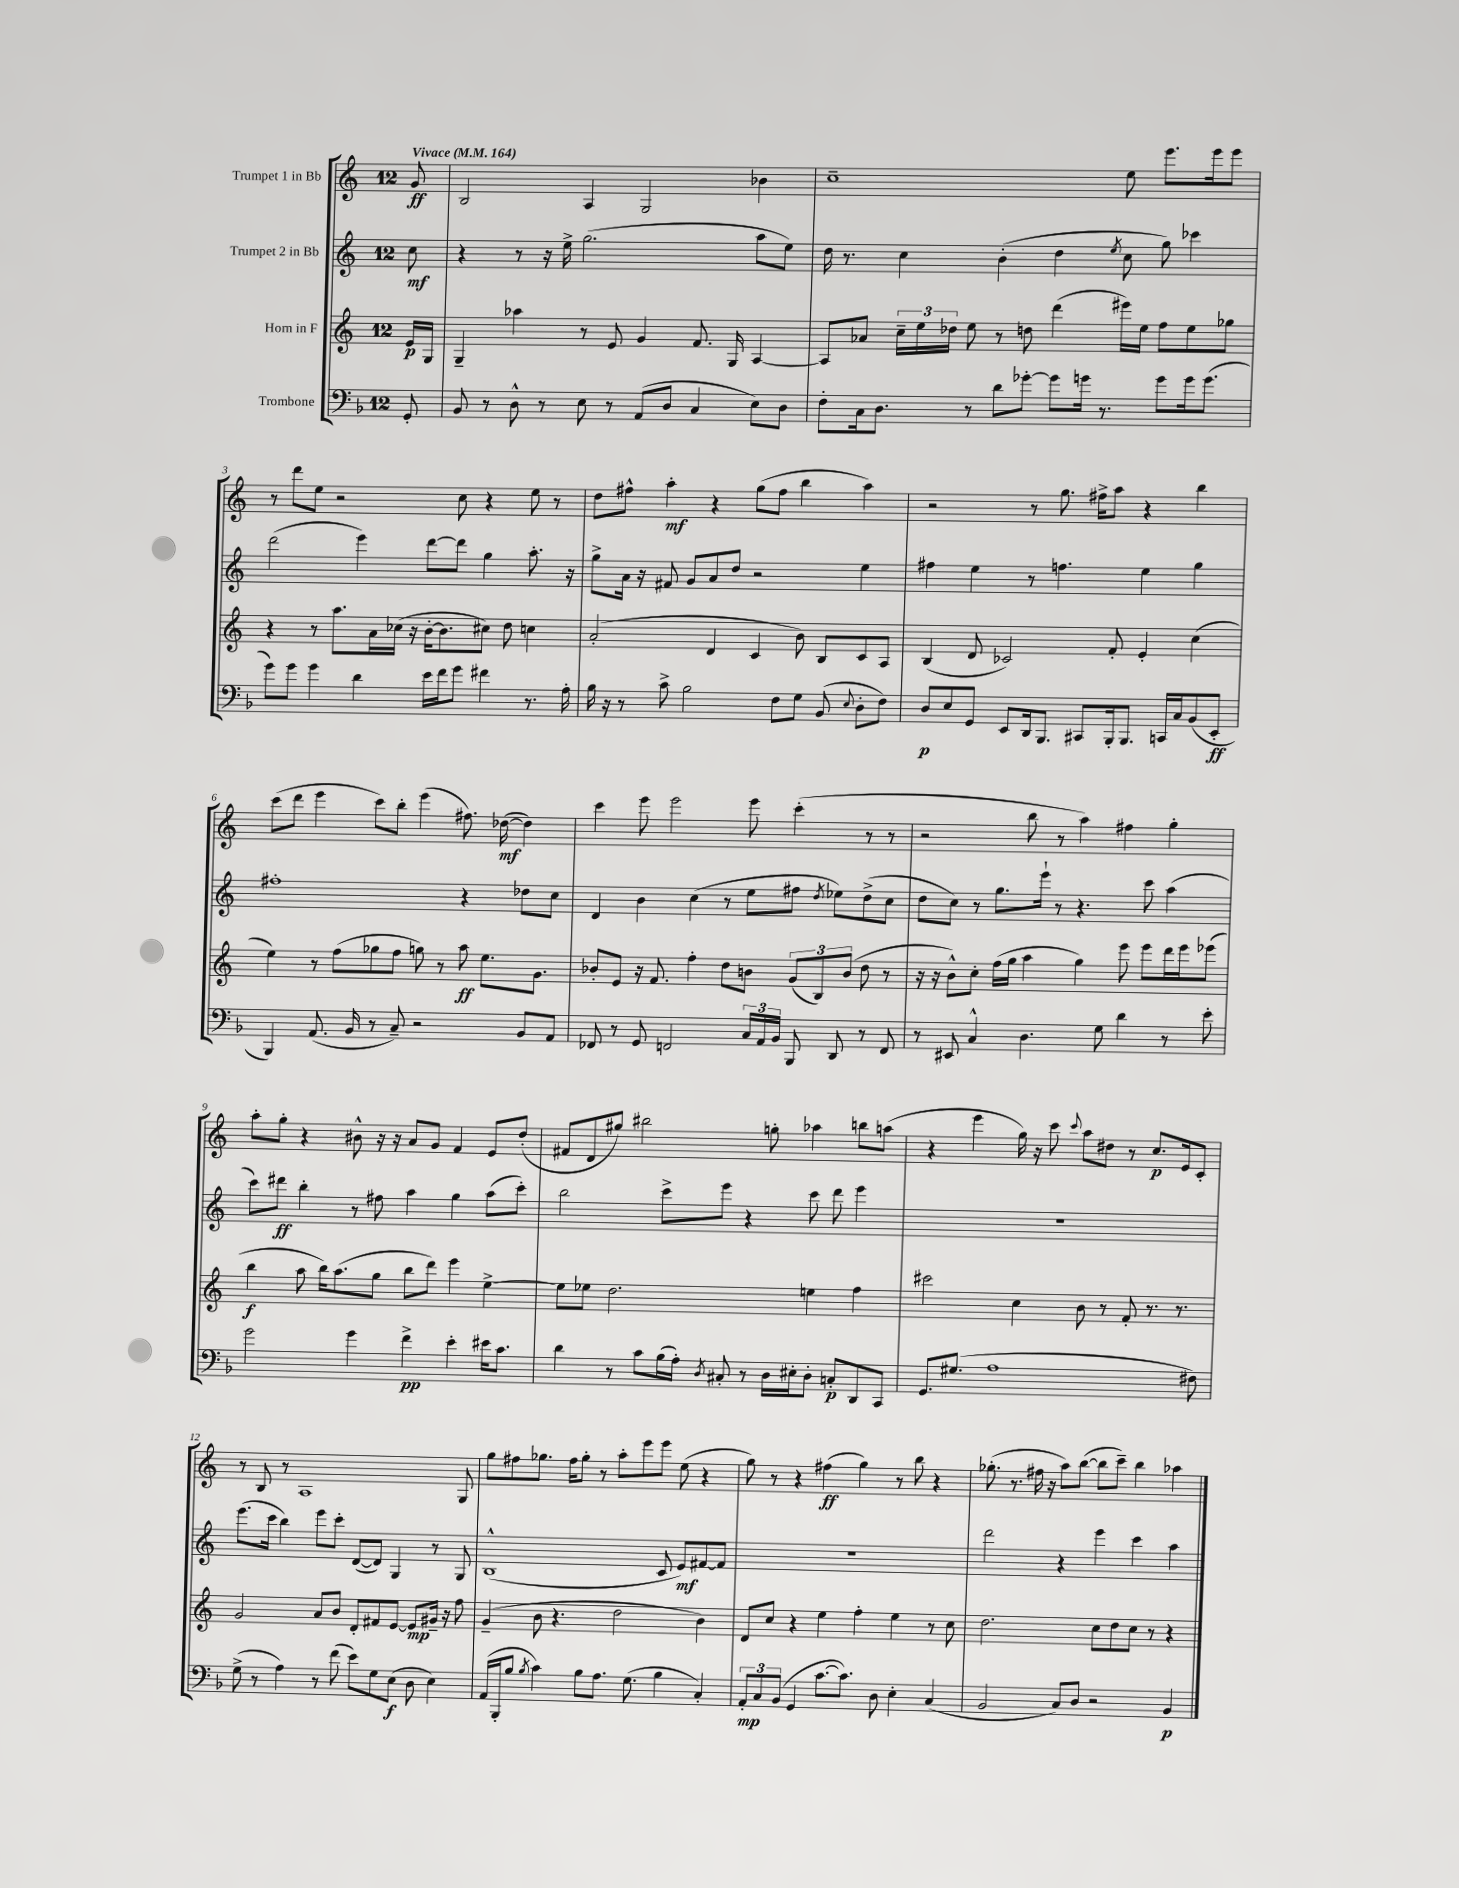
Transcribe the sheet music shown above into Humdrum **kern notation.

**kern	**kern	**kern	**kern
*staff4	*staff3	*staff2	*staff1
*clefF4	*clefG2	*clefG2	*clefG2
*k[b-]	*k[]	*k[]	*k[]
*M12/8	*M12/8	*M12/8	*M12/8
*MM164	*MM164	*MM164	*MM164
8GG'/	16e/LL	8cc\	8g/
.	16G/JJ	.	.
=	=	=	=
8BB-/	4G~/	4r	2B/
8r	.	.	.
8D^^\	4aa-\	8r	.
8r	.	16r	.
.	.	16ee^\	.
8E\	8r	(2.gg\	4A/
8r	8e/	.	.
(8AA/L	4g/	.	2G/
8D/J	.	.	.
4C/	8.f/	.	.
.	16G/	.	.
8E\L)	[4A/	8aa\L	4b-\
8D\J	.	8ee\J)	.
=	=	=	=
8F'\L	8A/]L	16dd\	1cc~
.	.	8.r	.
16C\k	8a-/J	.	.
8.D\J	.	.	.
.	24cc~\LL	4cc\	.
.	24ee\	.	.
.	24dd-\JJ	.	.
8r	8ee\	.	.
8d\L	8r	(4b'\	.
[8g-'\J	8dd\	.	.
8g-\]L	(4ddd\	4dd\	.
16g\Jk	.	.	.
8.r	.	.	.
.	.	8qee/	.
.	16eee#\LL)	8cc\	8ee\
.	16ee\JJ	.	.
8g\L	8ff\L	8gg\)	8.eee\L
16g\k	8ee\	4ccc-\	.
(8.g\J	.	.	16eee\k
.	8gg-\J	.	8eee\J
=	=	=	=
8g\L)	4r	(2ddd\	8r
8g\J	.	.	8ddd\L
4g\	8r	.	8ee\J
.	8.aa\L	.	2r
4d\	.	4eee\)	.
.	16a\L	.	.
.	(16cc-\JJ	.	.
.	16r	.	.
16e\LL	[16b'\LK	[8ddd\L	.
16f\J	8.b\]	.	.
8g\J	.	8ddd\]J	8cc\
4f#\	8cc#\J)	4gg\	4r
.	8dd\	.	.
8.r	4cc\	8.aa'\	8ee\
.	.	.	8r
16A'\	.	16r	.
=	=	=	=
16B-\	(2a'/	8gg^\L	8dd\L
16r	.	.	.
8r	.	16a\Jk	8ff#^^\J
.	.	16r	.
8c^\	.	8f#/	4aa'\
2B-\	.	8g/L	.
.	4d/	8a/	4r
.	.	8dd/J	.
.	4c/	2r	(8gg\L
8F\L	.	.	8ff#\J
8G\J	8b\)	.	4bb\
(8BB-/	8B/L	.	.
8qqE/	.	.	.
8D'\L	8c/	4ee\	4aa\)
8F\J)	8A/J	.	.
=	=	=	=
8D/L	(4B/	4ff#\	2r
8E/	.	.	.
8GG/J	8d/	4ee\	.
8EE/L	2c-/)	.	.
16DD/k	.	8r	8r
8.BBB-/J	.	.	.
.	.	4.ff\	8.gg\
8CC#/L	.	.	.
.	.	.	16ff#^\LK
16BBB-'/k	8f'/	.	8aa\J
8.BBB-/J	.	.	.
.	4e'/	4ee\	4r
16CC/LL	.	.	.
16C/J	.	.	.
(8BB-/	(4cc\	4gg\	4bb\
8EE'/J	.	.	.
=	=	=	=
4BBB-/)	4ee\)	1ff#'	(8ccc\L
.	.	.	8ddd\J
(8.AA/	8r	.	4eee\
.	(8ff\L	.	.
16BB-/	.	.	.
8r	8gg-\	.	8ccc\L)
8C~/)	8ff\J	.	8bb'\J
2r	8gg\)	.	(4eee\
.	8r	.	.
.	8aa\	4r	8.ff#\)
.	8.ee\L	.	.
.	.	.	([16dd-\
8BB-/L	.	8dd-\L	4dd-\])
.	8.g\J	.	.
8AA/J	.	8cc\J	.
=	=	=	=
8FF-/	8b-'/L	4d/	4ccc\
8r	8e/J	.	.
8GG/	16r	4b\	8eee\
.	8.f/	.	.
2FF/	.	.	2eee\
.	4ff'\	(4cc\	.
.	8dd\L	8r	.
24C/LL	8b\J	8ee\L	8eee\
24AA/	.	.	.
24BB-/JJ	.	.	.
8BBB-/	(12g/L	8ff#\J	(4ccc'\
.	12B/)	.	.
.	.	8qdd/	.
8DD/	.	8ee-\L)	.
.	(12b/J	.	.
8r	8dd\	(8dd^\	8r
8FF/	8r	8cc\J	8r
=	=	=	=
8r	16r	8dd\L	2r
.	16r	.	.
8EE#/	8b^^\L)	8cc\J)	.
4C^^/	8cc'\J	8r	.
.	(16ff\LL	8.gg\L	.
.	16gg\JJ	.	.
4.D\	4aa\	.	8bb\
.	.	16eee`\Jk	.
.	.	8r	8r
.	4gg\)	4.r	4aa\)
8G\	.	.	.
4d\	8eee\	.	4ff#\
.	8eee\L	8ccc\	.
8r	16ddd\L	(4aa\	4gg'\
.	16eee\J	.	.
8e'\	(8eee-\J	.	.
=	=	=	=
2g\	4bb\	8ccc\L)	8aa'\L
.	.	8ddd#\J	8gg'\J
.	8aa\	4bb'\	4r
.	16bb\LK)	.	.
.	(8.aa\	.	.
4g\	.	8r	8b#^^\
.	8gg\J	8ff#\	16r
.	.	.	16r
4f^\	8bb\L	4aa\	8a/L
.	8ddd\J)	.	8g/J
4e'\	4eee\	4gg\	4f/
16e#\LK	[4ee^\	(8aa\L	8e/L
8.c\J	.	.	.
.	.	8ccc'\J)	(8dd'/J
=	=	=	=
4d\	8ee\]L	2bb\	8f#/L
.	8ee-\J	.	8d/
8r	2.dd\	.	8gg#/J)
8c\L	.	.	2bb#\
(16B-\L	.	8ccc^\L	.
16A'\JJ)	.	.	.
8qD/	.	.	.
8C#'/	.	8eee\J	.
8r	.	4r	.
16D\LL	.	.	8gg'\
16E#'\J	.	.	.
8D'\J	4ee\	8ccc\	4aa-\
8C'/L	.	8ddd\	.
8DD/	4ff\	4eee\	8bb\L
8CC/J	.	.	(8aa\J
=	=	=	=
8.GG/L	2ccc#\	1.r	4r
(8.G#/J	.	.	.
.	.	.	4eee\
1A	.	.	.
.	4cc\	.	16gg\)
.	.	.	16r
.	.	.	8ccc\
.	.	.	8qqccc/
.	8b\	.	8aa\L
.	8r	.	8dd#\J
.	8f'/	.	8r
.	8.r	.	8.cc/L
.	8.r	.	16e/k
8F#\)	.	.	8c'/J
=	=	=	=
(8G^\	2g/	(8.eee\L	8r
8r	.	.	8B/
.	.	16ccc\Jk	.
4A\)	.	4bb\)	8r
.	.	.	1A
8r	8a/L	8eee\L	.
(8f\	8b/J	8ccc'\J	.
8e\L)	8d'/L	([8d/L	.
8G\	8f#/	8d/]J)	.
(8E\J	[8e/J	4G/	.
8D\	8e/]L	.	.
4E\)	16g#~/Jk	8r	.
.	16r	.	.
.	8ff\	8G/	8G/
=	=	=	=
(16AA/LL	(4g~/	(1B^^	8gg\L
16BBB-'/J	.	.	.
8B-/J	.	.	8ff#\
8qB-/	.	.	.
4c\)	8b\	.	8.gg-\J
.	4.r	.	.
.	.	.	16ff#\LK
8B-\L	.	.	8gg-'\J
8.A\J	.	.	8r
.	2dd\	.	8aa'\L
(8.G\	.	.	.
.	.	.	8eee\
4B-\	.	8c/	8eee\J
.	.	8e/L)	(8ee\
4C'/)	4b\)	[8f#/	4r
.	.	8f#/]J	.
=	=	=	=
12AA'/L	8d/L	1.r	8gg\)
12C/	.	.	.
.	8cc/J	.	8r
(12BB-/J	.	.	.
4GG/	4r	.	4r
[8.c\L	4ee\	.	(4ff#\
8.c\]J)	.	.	.
.	4ff'\	.	4gg\)
8D\	.	.	.
4E'\	4ee\	.	8r
.	.	.	8bb\
(4C/	8r	.	4r
.	8cc\	.	.
=	=	=	=
2BB-/	2.dd\	2ddd\	(8.gg-'\
.	.	.	8.r
.	.	.	16ff#\
.	.	.	16r
8C/L)	.	4r	8aa\L)
8D/J	.	.	([8bb\J
2r	8cc\L	4eee\	8bb\]L
.	8dd\	.	8ccc~\J)
.	8cc\J	4ccc\	4bb\
.	8r	.	.
4BB-/	4r	4aa\	4aa-\
==	==	==	==
*-	*-	*-	*-
